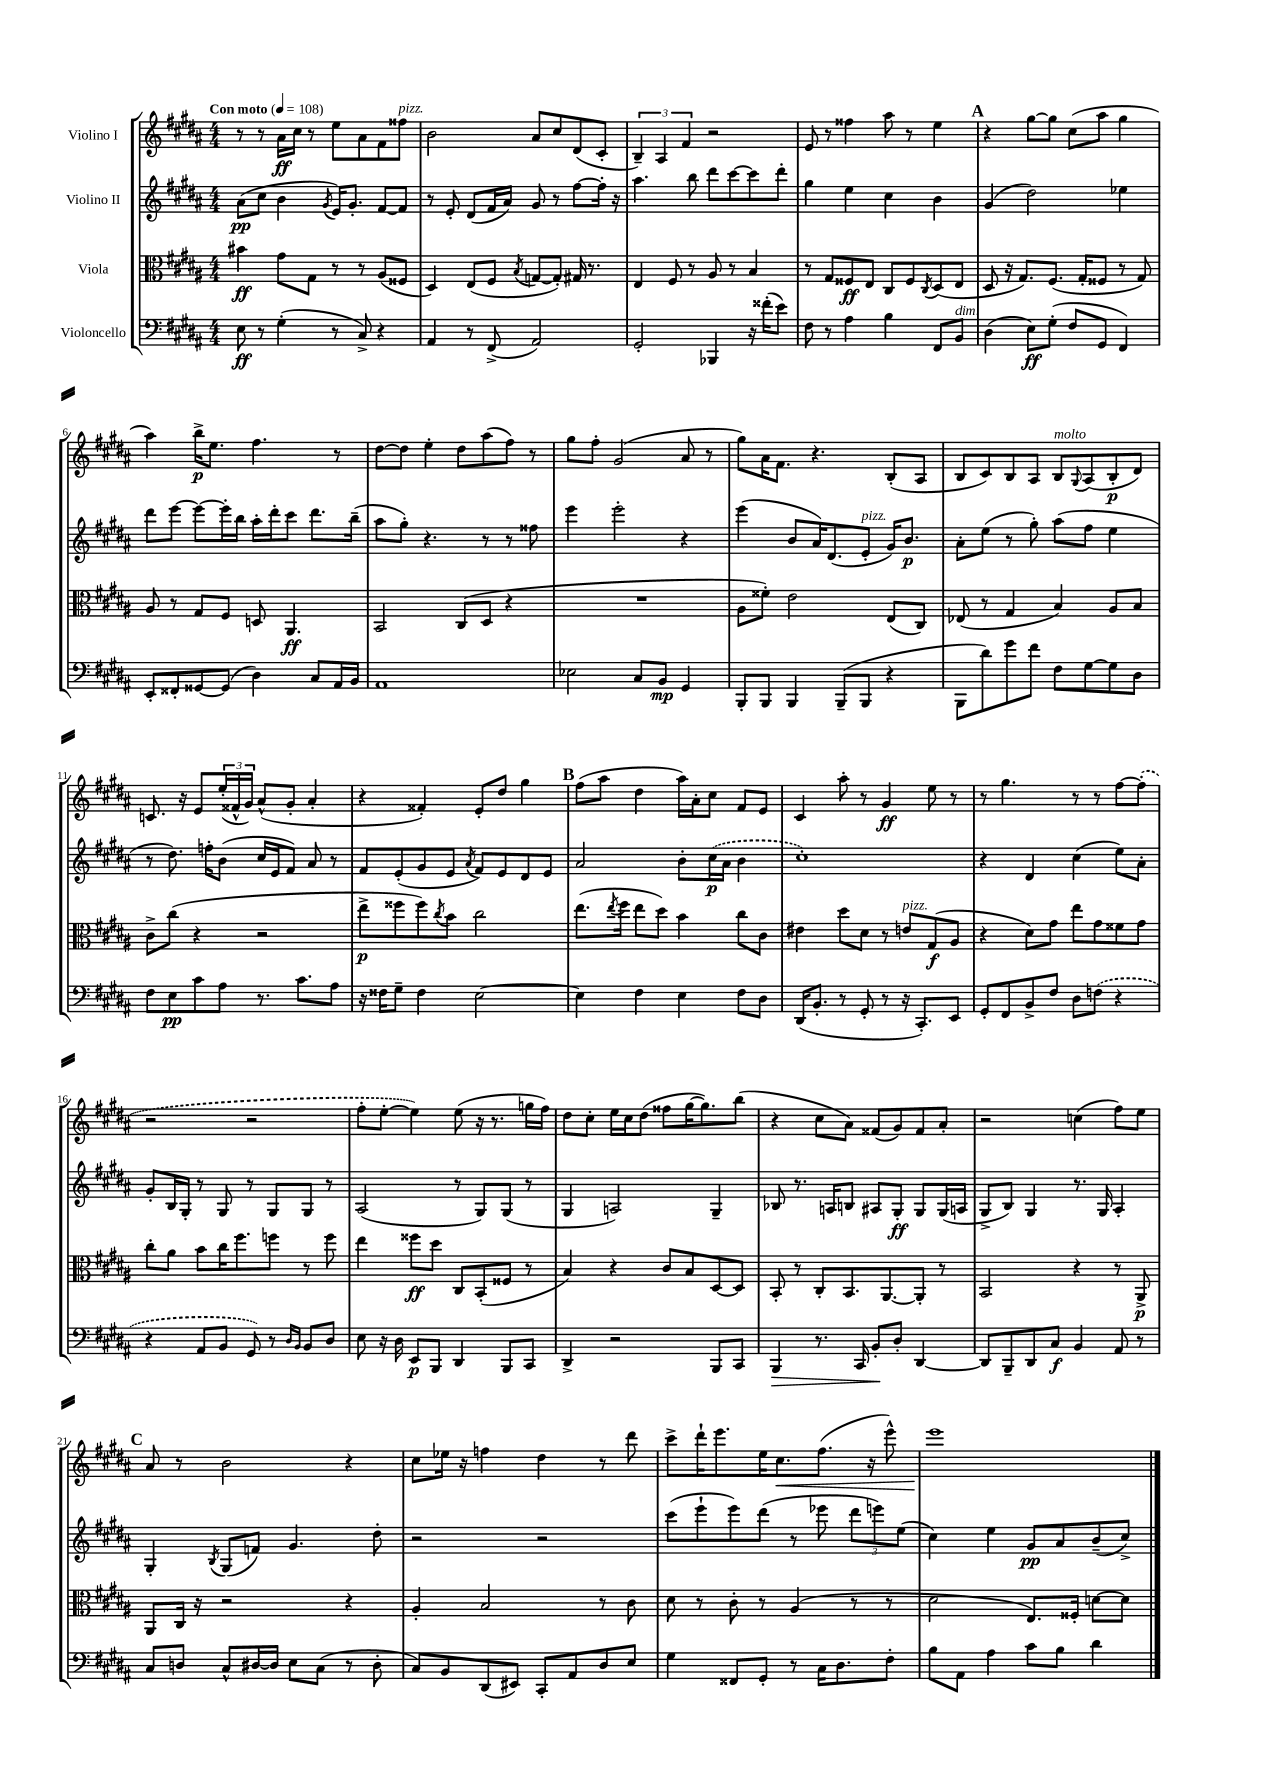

**kern	**kern	**kern	**kern
*staff4	*staff3	*staff2	*staff1
*clefF4	*clefC3	*clefG2	*clefG2
*k[f#c#g#d#a#]	*k[f#c#g#d#a#]	*k[f#c#g#d#a#]	*k[f#c#g#d#a#]
*M4/4	*M4/4	*M4/4	*M4/4
*MM108	*MM108	*MM108	*MM108
8E	4b#	(8a#	8r
8r	.	8cc#	8r
(4G#'	8g#	4b	16a#
.	.	.	16cc#
.	8G#	.	8r
.	.	8qg#	.
8r	8r	16e)	8ee
.	.	8.g#'	.
8C#^)	8r	.	8a#
4r	(8A#	[8f#	8f#
.	8F##	8f#]	8ff##
=	=	=	=
4AA#	4D#)	8r	2b
.	.	8e'	.
8r	(8E	(8d#	.
(8FF#^	8F#	16f#	.
.	.	16a#)	.
.	8qB	.	.
2AA#)	[8G	8g#	8a#
.	8G'])	8r	8cc#
.	16G#	[8ff#	(8d#
.	8.r	.	.
.	.	16ff#']	8c#'
.	.	16r	.
=	=	=	=
2GG#'	4E	4.aa#	6B~)
.	.	.	6A#
.	8F#	.	.
.	.	.	6f#
.	8r	8bb	.
4BBB-	8A#	8ddd#	2r
.	8r	[8ccc#	.
16r	4B	8ccc#]	.
(16f##'	.	.	.
8e)	.	8ddd#'	.
=	=	=	=
8F#	8r	4gg#	8e
8r	8G#	.	8r
4A#	8F##	4ee	4ff##
.	8E	.	.
4B	8C#	4cc#	8aa#
.	8F##	.	8r
.	8qC#	.	.
8FF#	(8D#	4b	4ee
8BB	8E	.	.
=	=	=	=
(4D#	8D#	(4g#	4r
.	16r	.	.
.	8.G#)	.	.
8E)	.	2dd#)	[8gg#
(8G#'	(8.F#	.	8gg#]
8F#	.	.	(8cc#
.	16G#'	.	.
8GG#	8F##	.	8aa#
4FF#)	8r	4ee-	4gg#
.	8G#)	.	.
=	=	=	=
8EE'	8A#	8ddd#	4aa#)
8FF##'	8r	[8eee	.
[8GG##	8G#	8eee_	16bb^
.	.	.	8.ee
(8GG##]	8F#	16eee']	.
.	.	16bb	.
4D#)	8D	16aa#'	4.ff#
.	.	16ddd#'	.
.	4.AA#	8ccc#	.
8C#	.	8.ddd#	.
16AA#	.	.	8r
16BB	.	(16bb~	.
=	=	=	=
1AA#	2BB	8aa#	[8dd#
.	.	8gg#')	8dd#]
.	.	4.r	4ee'
.	(8C#	.	8dd#
.	8D#	8r	(8aa#
.	4r	8r	8ff#)
.	.	8ff##	8r
=	=	=	=
2E-	1r	4eee	8gg#
.	.	.	8ff#'
.	.	2eee'	(2g#
8C#	.	.	.
8BB	.	.	.
4GG#	.	4r	8a#
.	.	.	8r
=	=	=	=
8BBB'	8A#	(4eee	8gg#)
8BBB	8f##')	.	16a#
.	.	.	8.f#
4BBB	2e	8b	.
.	.	16a#)	4.r
.	.	(8.d#	.
(8BBB~	.	.	.
8BBB	.	8e'	.
4r	(8E	16g#)	(8B'
.	.	8.b	.
.	8C#)	.	8A#
=	=	=	=
8BBB	(8E-	8a#'	8B
8d#)	8r	(8ee	8c#)
8g#	4G#	8r	8B
8f#	.	8gg#')	8A#
8F#	4B)	(8aa#	8B
.	.	.	8qqG#
[8G#	.	8ff#	(8A#
8G#]	8A#	4ee	8B'
8D#	8B	.	8d#)
=	=	=	=
8F#	8c#^	8r	8.c
8E	(8cc#	8.dd#)	.
.	.	.	16r
8c#	4r	.	8e
.	.	16ff'	.
8A#	.	(8b	(24ee'
.	.	.	24f##^^
.	.	.	24g#)
8.r	2r	16cc#	(8a#^^
.	.	16e	.
.	.	8f#)	8g#'
8.c#	.	.	.
.	.	8a#	4a#'
8A#	.	8r	.
=	=	=	=
16r	8ee^	8f#	4r
16F##	.	.	.
8G#~	8ff##	(8e'	.
4F##	8ff##)	8g#	4f##')
.	8qcc#	.	.
.	8b	8e	.
.	.	8qa#	.
[2E	2cc#	8f#)	8e'
.	.	8e	8dd#
.	.	8d#	4gg#
.	.	8e	.
=	=	=	=
4E]	(8.ee	2a#	(8ff#
.	.	.	8aa#
.	8qee	.	.
.	16ff#	.	.
4F#	8ee	.	4dd#
.	8dd#)	.	.
4E	4b	8b'	16aa#)
.	.	.	16a#'
.	.	(16cc#	8cc#
.	.	16a#	.
8F#	8cc#	4b	8f#
8D#	8c#	.	8e
=	=	=	=
(16DD#	4e#	1cc#')	4c#
8.BB'	.	.	.
8r	8dd#	.	8aa#'
8GG#'	8d#	.	8r
8r	8r	.	4g#
16r	8e	.	.
8.CC#')	.	.	.
.	(8G#	.	8ee
8EE	8A#	.	8r
=	=	=	=
8GG#'	4r	4r	8r
8FF#	.	.	4.gg#
8BB^	8d#)	4d#	.
8F#	8g#	.	.
8D#	8ee	(4cc#	8r
(8F	8g#	.	8r
4r	8f##	8ee)	[8ff#
.	8g#	8a#'	(8ff#']
=	=	=	=
4r	8cc#'	8g#'	2r
.	8a#	16B	.
.	.	16G#'	.
8AA#	8b	8r	.
8BB	16cc#	8G#	.
.	8.ff#	.	.
8GG#)	.	8r	2r
8r	8ff	8G#	.
16qqD#	.	.	.
16qqBB	.	.	.
8BB	8r	8G#	.
8D#	8ff	8r	.
=	=	=	=
8E	4ee	(2A#	8ff#'
16r	.	.	[8ee'
16D#	.	.	.
8EE	8ff##	.	4ee])
8BBB	8dd#	.	.
4DD#	8C#	8r	(8ee
.	(8BB'	8G#)	16r
.	.	.	8.r
8BBB	8F##	(8G#	.
8CC#	8r	8r	16gg
.	.	.	16ff#)
=	=	=	=
4DD#^	4B)	4G#	8dd#
.	.	.	8cc#'
2r	4r	2A)	16ee
.	.	.	16cc#
.	.	.	(8dd#
.	8c#	.	8ff##
.	8B	.	[16gg#
.	.	.	8.gg#])
8BBB	[8D#	4G#~	.
8CC#	8D#]	.	(8bb
=	=	=	=
4BBB	8BB'	8B-	4r
.	8r	8.r	.
8.r	8C#'	.	8cc#
.	.	16A	.
.	8.BB	8B	8a#)
16CC#	.	.	.
8BB'	.	8A#	(8f##
.	[8.AA#	.	.
8D#'	.	8G#'	8g#)
[4DD#	8AA#']	8G#	8f##
.	8r	(16G#	8a#'
.	.	16A	.
=	=	=	=
8DD#]	2BB	8G#^	2r
8BBB~	.	8B)	.
8DD#	.	4G#	.
8C#	.	.	.
4BB	4r	8.r	(4cc
.	.	16G#	.
8AA#	8r	4A#'	8ff#)
8r	8AA#^	.	8ee
=	=	=	=
8C#	8AA#	4G#'	8a#
8D	16C#	.	8r
.	16r	.	.
.	.	8qB	.
8C#^^	2r	(8G#	2b
[16D#	.	8f)	.
16D#]	.	.	.
8E	.	4.g#	.
(8C#	.	.	.
8r	4r	.	4r
8D#'	.	8dd#'	.
=	=	=	=
8C#)	4A#'	2r	8cc#
8BB	.	.	16ee-
.	.	.	16r
(8DD#	2B	.	4ff
8EE#)	.	.	.
8CC#'	.	2r	4dd#
8AA#	.	.	.
8D#	8r	.	8r
8E	8c#	.	8ddd#
=	=	=	=
4G#	8d#	(8ccc#	8ccc#^
.	8r	8eee`	16ddd#`
.	.	.	8.eee
8FF##	8c#'	8eee)	.
8GG#'	8r	(8ddd#	16ee
.	.	.	8.cc#
8r	(4A#	8r	.
16C#	.	8eee-	(8.ff#
8.D#	.	.	.
.	8r	12ddd#	.
.	.	.	16r
.	.	12eee)	.
8F#'	8r	.	8eee^^)
.	.	(12ee	.
=	=	=	=
8B	2d#	4cc#)	1eee
8AA#	.	.	.
4A#	.	4ee	.
8c#	8.E)	8g#	.
8B	.	8a#	.
.	16F##'	.	.
4d#	[8d	(8b~	.
.	8d]	8cc#^)	.
==	==	==	==
*-	*-	*-	*-
